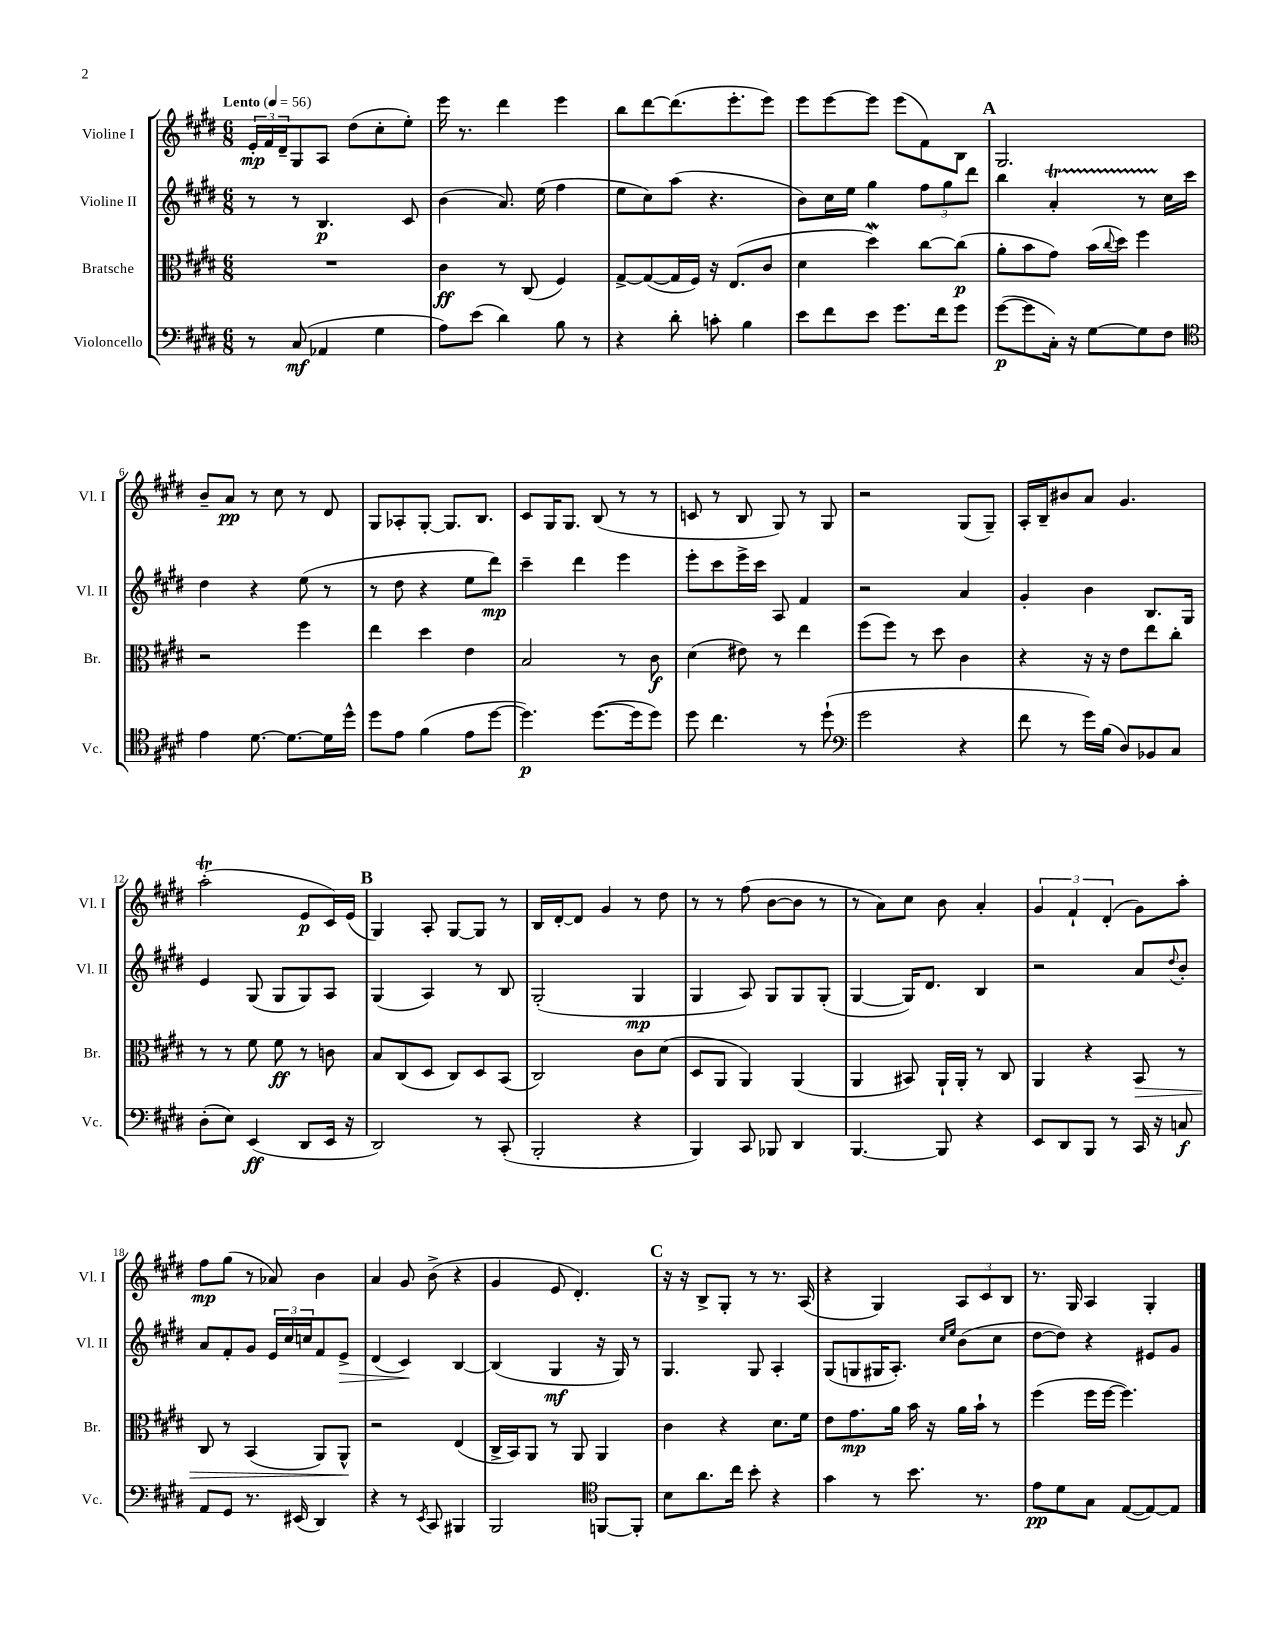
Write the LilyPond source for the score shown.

<<
\new StaffGroup <<
\new Staff = "s0" \with { instrumentName = "Violine I" shortInstrumentName = "Vl. I" } {
    \clef treble \key e \major \numericTimeSignature \time 6/8 \tempo "Lento" 4 = 56
    \tuplet 3/2 { e'16-.\mp fis'16 dis'16-- } gis8 a8 dis''8( cis''8-. e''8-.) |
    e'''16 r8. dis'''4 e'''4 |
    b''8 dis'''8~ dis'''8.( e'''8.-. e'''8) |
    e'''8 e'''8~ e'''8 e'''8( fis'8) b8 |
    \mark \markup { \bold "A" } gis2. |
    b'8-- a'8\pp r8 cis''8 r8 dis'8 |
    gis8 aes8-. gis8~-. gis8. b8. |
    cis'8 gis16 gis8. b8( r8 r8 |
    c'8 r8 b8 gis8) r8 gis8 |
    r2 gis8( gis8--) |
    a16-. b16-- bis'8 a'8 gis'4. |
    a''2-.\trill( e'8\p cis'16) e'16( |
    \mark \markup { \bold "B" } gis4) a8-. gis8~ gis8 r8 |
    b16 dis'16~-. dis'8 gis'4 r8 dis''8 |
    r8 r8 fis''8( b'8~ b'8 r8 |
    r8 a'8) cis''8 b'8 a'4-. |
    \tuplet 3/2 { gis'4 fis'4-! dis'4-.( } gis'8) a''8-. |
    fis''8\mp gis''8( r8 aes'8) b'4 |
    a'4 gis'8 b'8->( r4 |
    gis'4 e'8 dis'4.-.) |
    \mark \markup { \bold "C" } r16 r16 b8-> gis8-. r8 r8. a16( |
    r4 gis4) \tuplet 3/2 { a8 cis'8 b8 } |
    r8. gis16 a4 gis4-. \bar "|." |
}
\new Staff = "s1" \with { instrumentName = "Violine II" shortInstrumentName = "Vl. II" } {
    \clef treble \key e \major \numericTimeSignature \time 6/8
    r8 r8 b4.\p cis'8 |
    b'4( a'8.) e''16( fis''4 |
    e''8 cis''8) a''8( r4. |
    b'8) cis''16 e''16 gis''4 \tuplet 3/2 { fis''8 gis''8 dis'''8 } |
    \mark \markup { \bold "A" } b''4 a'4-.\startTrillSpan r8 cis''16\stopTrillSpan cis'''16 |
    dis''4 r4 e''8( r8 |
    r8 dis''8 r4 e''8 dis'''8\mp) |
    cis'''4-- dis'''4 e'''4 |
    e'''8-. cis'''8 e'''16-> cis'''16 a8 fis'4 |
    r2 a'4 |
    gis'4-. b'4 b8. gis16 |
    e'4 gis8( gis8 gis8) a8 |
    \mark \markup { \bold "B" } gis4( a4) r8 b8 |
    gis2-.( gis4\mp |
    gis4 a8) gis8 gis8 gis8-.( |
    gis4~ gis16) dis'8. b4 |
    r2 a'8 \appoggiatura { dis''8 } b'8-. |
    a'8 fis'8-. gis'8 \tuplet 3/2 { e'16 cis''16 c''16 } fis'8 e'8->\> |
    dis'4( cis'4\!) b4~ |
    b4( gis4\mf r16 gis16) r8 |
    \mark \markup { \bold "C" } gis4. gis8 a4-. |
    gis8( g8 gis16 a8.-.) \grace { cis''16 e''16 } b'8( cis''8 |
    dis''8~ dis''8) r4 eis'8 gis'8 \bar "|." |
}
\new Staff = "s2" \with { instrumentName = "Bratsche" shortInstrumentName = "Br." } {
    \clef alto \key e \major \numericTimeSignature \time 6/8
    R2. |
    cis'4\ff r8 cis8( fis4) |
    gis8~-> gis8~( gis16 fis16) r16 e8.( cis'8 |
    dis'4 dis''4\mordent) cis''8~ cis''8\p( |
    \mark \markup { \bold "A" } a'8-. b'8 gis'8) b'16( \appoggiatura { cis''8 } dis''16) fis''4 |
    r2 fis''4 |
    e''4 dis''4 e'4 |
    b2 r8 cis'8\f |
    dis'4( eis'8) r8 e''4 |
    fis''8( fis''8) r8 dis''8 cis'4 |
    r4 r16 r16 e'8 e''8 cis''8-. |
    r8 r8 fis'8 fis'8\ff r8 c'8 |
    \mark \markup { \bold "B" } b8 cis8( dis8 cis8) dis8 b,8( |
    cis2) cis'8 dis'8( |
    dis8 a,8 a,4) a,4( |
    a,4 bis,8) a,16-! a,16-. r8 cis8 |
    a,4 r4 b,8\> r8 |
    cis8 r8 b,4( a,8) a,8-^\! |
    r2 e4( |
    cis16-> b,16) a,8 r8 a,8 a,4 |
    \mark \markup { \bold "C" } cis'4 r4 dis'8. fis'16 |
    e'8 gis'8.\mp a'16 b'16 r16 a'16 b'16-! r8 |
    fis''4( fis''16 fis''16~ fis''4.) \bar "|." |
}
\new Staff = "s3" \with { instrumentName = "Violoncello" shortInstrumentName = "Vc." } {
    \clef bass \key e \major \numericTimeSignature \time 6/8
    r8 cis8\mf( aes,4 gis4 |
    a8) e'8( dis'4) b8 r8 |
    r4 dis'8-. c'8-. b4 |
    e'8 fis'8 e'8 gis'8. fis'16 gis'8 |
    \mark \markup { \bold "A" } gis'8~\p( gis'8 cis16-.) r16 gis8~ gis8 fis8 |
    \clef tenor e'4 dis'8.~ dis'8.~ dis'16 dis''16-^ |
    dis''8 e'8 fis'4( e'8 dis''8~ |
    dis''4.\p) dis''8.~( dis''16 dis''8) |
    dis''8 cis''4. r8 dis''8-!( |
    \clef bass gis'2 r4 |
    fis'8 r8 gis'16) b16( dis8) bes,8 cis8 |
    dis8-.( e8) e,4\ff( dis,8 e,16 r16 |
    \mark \markup { \bold "B" } dis,2) r8 cis,8-.( |
    b,,2-. r4 |
    b,,4) cis,8 bes,,8 dis,4 |
    b,,4.~ b,,8 r4 |
    e,8 dis,8 b,,8 r8 cis,16 r16 c8\f |
    a,8 gis,8 r8. eis,16( dis,4) |
    r4 r8 \acciaccatura { e,8 } cis,8 bis,,4 |
    b,,2 \clef tenor f,8~ f,8-. |
    \mark \markup { \bold "C" } b8 a'8. cis''16 b'8-. r4 |
    gis'4 r8 b'8. r8. |
    e'8\pp dis'8 gis8 e8~( e8~) e8 \bar "|." |
}
>>
>>
